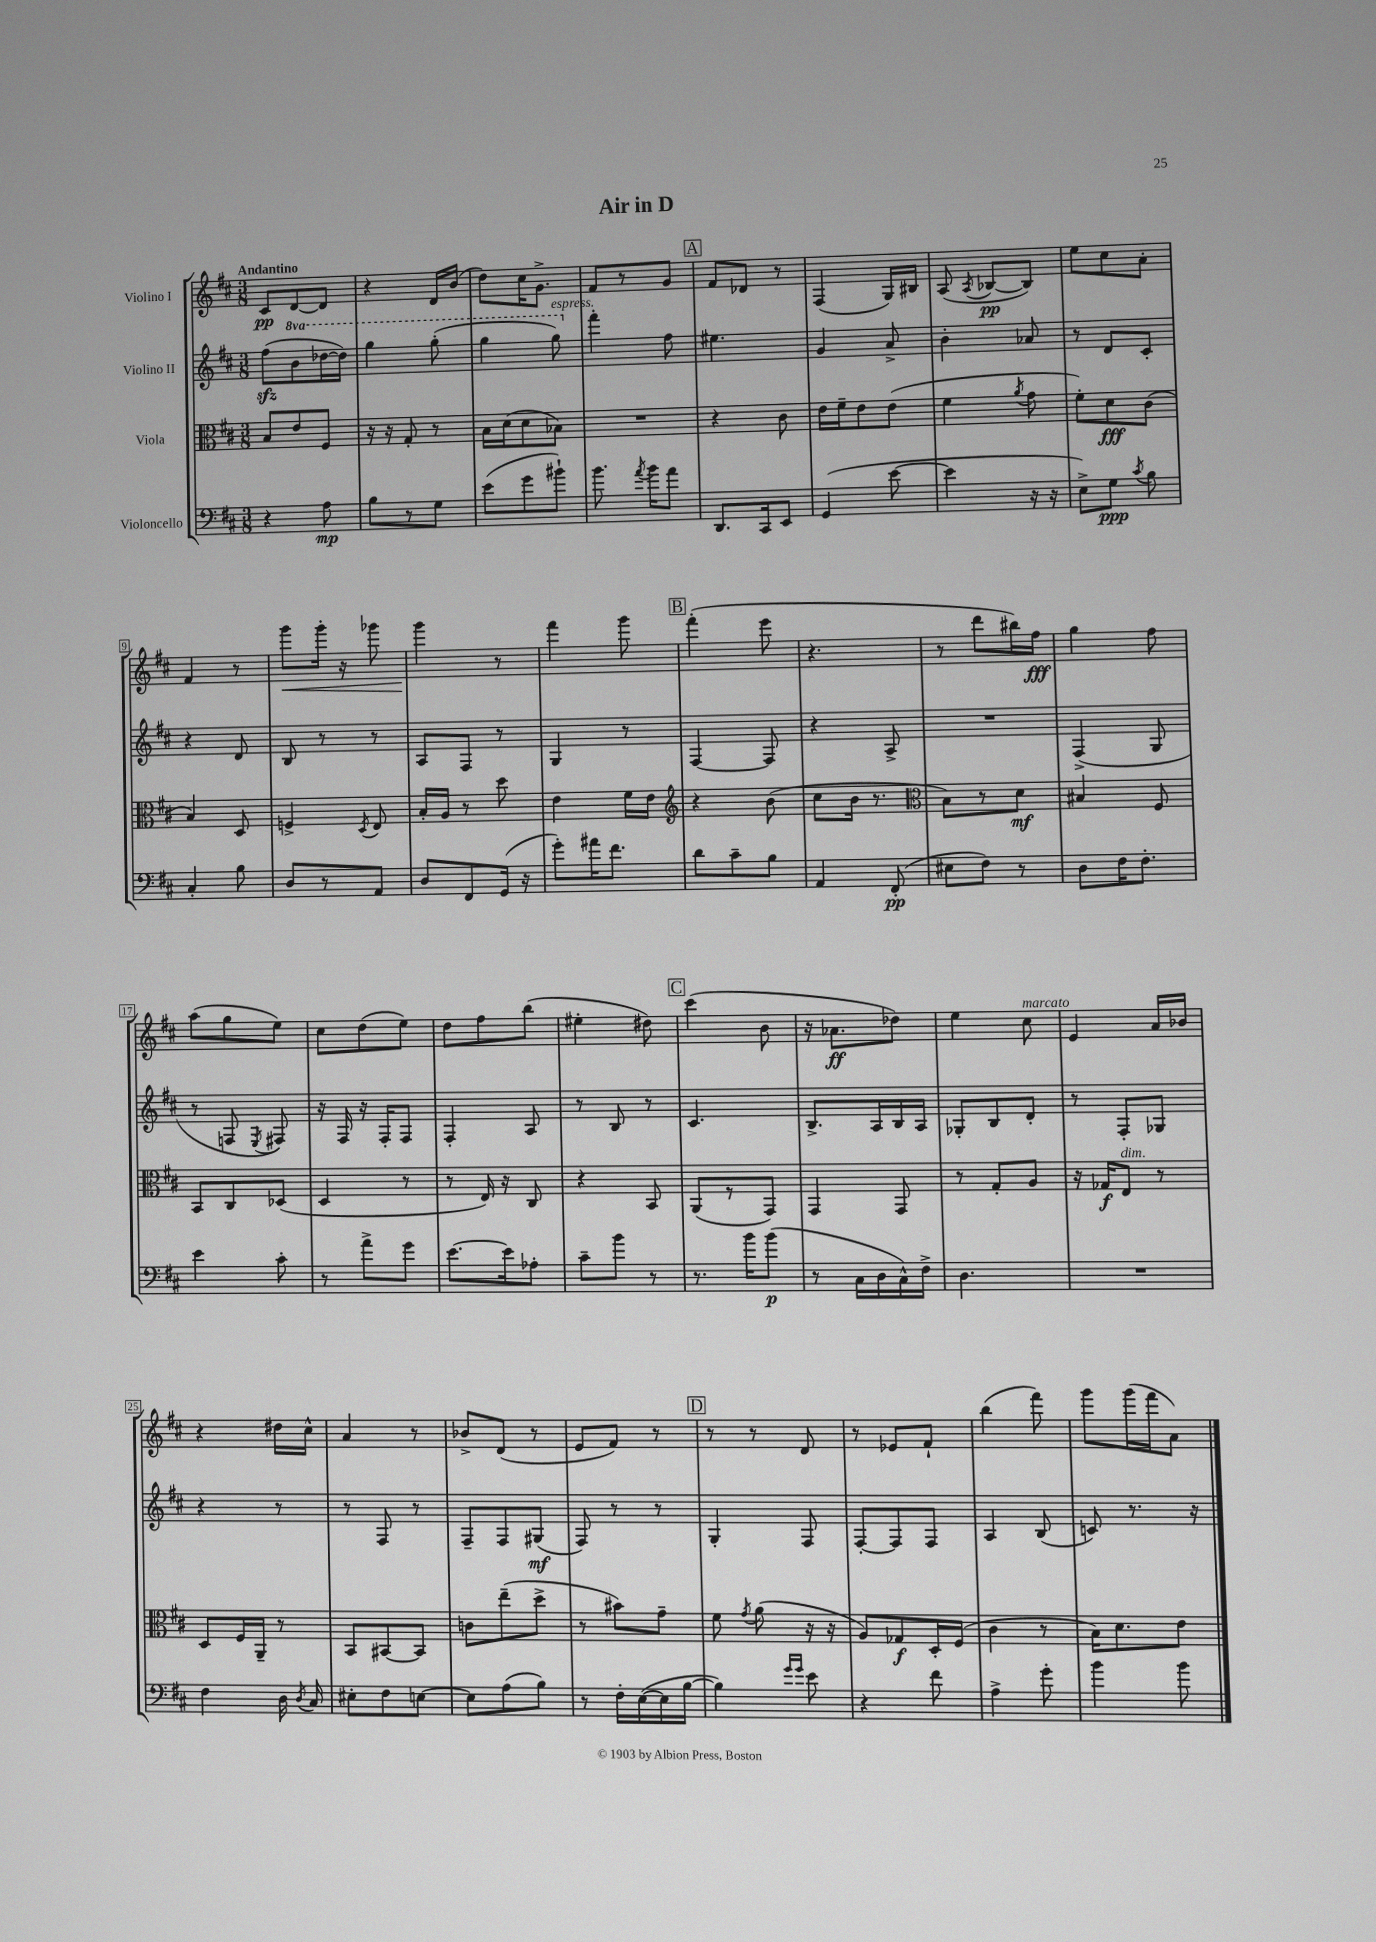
\header { title = "Air in D" }
<<
\new StaffGroup <<
\new Staff = "s0" \with { instrumentName = "Violino I" } {
    \clef treble \key d \major \numericTimeSignature \time 3/8 \tempo "Andantino"
    \autoBeamOff cis'8[\pp d'8~ d'8] |
    r4 d'16[ b'16]( |
    d''8[) cis''16 g'8.]-> |
    fis'8[ r8 g'8] |
    \mark \markup { \box "A" } fis'8[ des'8] r8 |
    fis4( g16[) bis16] |
    a8( \acciaccatura { a8 } bes8[~\pp bes8]) |
    e''8[ cis''8 a'8]-. |
    fis'4 r8 |
    g'''8[\< g'''16]-. r16 ges'''8 |
    g'''4\! r8 |
    fis'''4 g'''8 |
    \mark \markup { \box "B" } fis'''4-.( e'''8 |
    r4. |
    r8 d'''8[ bis''16) fis''16]\fff |
    g''4 fis''8 |
    a''8[( g''8 e''8]) |
    cis''8[ d''8( e''8]) |
    d''8[ fis''8 b''8]( |
    eis''4-. dis''8) |
    \mark \markup { \box "C" } cis'''4( b'8 |
    r16 aes'8.[\ff des''8]) |
    e''4 cis''8^\markup { \italic "marcato" } |
    e'4 a'16[ bes'16] |
    r4 dis''16[ cis''16]-^ |
    a'4 r8 |
    bes'8[-> d'8]( r8 |
    e'8[ fis'8]) r8 |
    \mark \markup { \box "D" } r8 r8 d'8 |
    r8 ees'8[ fis'8]-! |
    b''4( fis'''8) |
    g'''8[ g'''16( fis'''16 a'8]) \bar "|." |
}
\new Staff = "s1" \with { instrumentName = "Violino II" } {
    \clef treble \key d \major \numericTimeSignature \time 3/8 \set Staff.ottavationMarkups = #ottavation-simple-ordinals
    \autoBeamOff fis''8[\sfz( \ottava #1 b''8 des'''16~ des'''16]) |
    g'''4 g'''8-.( |
    g'''4 g'''8^\markup { \italic "espress." }) \ottava #0 |
    fis'''4-. fis''8 |
    \mark \markup { \box "A" } eis''4. |
    g'4 a'8-> |
    b'4-. aes'8 |
    r8 d'8[ cis'8]-. |
    r4 d'8 |
    b8 r8 r8 |
    a8[ fis8] r8 |
    g4 r8 |
    \mark \markup { \box "B" } fis4~ fis8 |
    r4 a8-> |
    R4. |
    fis4->( g8 |
    r8 f8 \acciaccatura { e8 } fis8) |
    r16 fis16 r16 fis16[-. fis8] |
    fis4-. a8 |
    r8 b8 r8 |
    \mark \markup { \box "C" } cis'4. |
    b8.[-> a16 b16 a16] |
    ges8[-. b8 d'8]-. |
    r8 fis8[-. ges8] |
    r4 r8 |
    r8 fis8 r8 |
    fis8[-- fis8 gis8]\mf( |
    fis8) r8 r8 |
    \mark \markup { \box "D" } g4-. fis8 |
    fis8[~-. fis8 fis8] |
    a4 b8( |
    c'8) r8. r16 \bar "|." |
}
\new Staff = "s2" \with { instrumentName = "Viola" } {
    \clef alto \key d \major \numericTimeSignature \time 3/8
    \autoBeamOff b8[ e'8 fis8] |
    r16 r16 g8-. r8 |
    b16[ d'16( d'8 bes8]) |
    R4. |
    \mark \markup { \box "A" } r4 cis'8 |
    e'16[ fis'16-- e'8 e'8]( |
    fis'4 \acciaccatura { a'8 } g'8 |
    fis'8[-.) d'8\fff cis'8]( |
    b4) d8 |
    f4-> \acciaccatura { d8 } e8 |
    b16[-. a16] r8 d''8 |
    e'4 fis'16[ e'16] |
    \mark \markup { \box "B" } \clef treble r4 b'8( |
    cis''8[ b'16] r8. |
    \clef alto b8[) r8 d'8]\mf |
    bis4 fis8 |
    b,8[ cis8 des8]( |
    d4 r8 |
    r8 e16) r16 cis8 |
    r4 b,8 |
    \mark \markup { \box "C" } a,8[( r8 g,8]) |
    g,4 g,8 |
    r8 g8[-. a8] |
    r16 ges16[\f e8]^\markup { \italic "dim." } r8 |
    d8[ fis16 a,16]-- r8 |
    b,8[ bis,8~ bis,8] |
    c'8[ e''8--( d''8]-> |
    r8 bis'8[) g'8]-- |
    \mark \markup { \box "D" } fis'8 \acciaccatura { g'8 } a'8( r16 r16 |
    a8[) ges8\f d16-. fis16]( |
    cis'4 r8 |
    b16[) d'8. e'8] \bar "|." |
}
\new Staff = "s3" \with { instrumentName = "Violoncello" } {
    \clef bass \key d \major \numericTimeSignature \time 3/8
    \autoBeamOff r4 a8\mp |
    b8[ r8 g8] |
    e'8[( g'8 bis'8]-!) |
    b'8. \acciaccatura { a'8 } b'16[ a'8] |
    \mark \markup { \box "A" } d,8.[ cis,16 e,8] |
    g,4( e'8~ |
    e'4 r16 r16 |
    e8[->) g8]\ppp \acciaccatura { cis'8 } b8 |
    cis4-. b8 |
    d8[ r8 a,8] |
    d8[ fis,8 g,16]( r16 |
    g'8[-.) ais'16 fis'8.] |
    \mark \markup { \box "B" } d'8[ cis'8-- b8] |
    a,4 fis,8-.\pp( |
    eis8[ fis8]) r8 |
    d8[ fis16 fis8.]-. |
    e'4 cis'8-. |
    r8 a'8[-> g'8] |
    e'8.[~ e'16 aes8]-. |
    cis'8[-- b'8] r8 |
    \mark \markup { \box "C" } r8. b'16[ b'8]\p( |
    r8 cis16[ d16 cis16-^) fis16]-> |
    d4. |
    R4. |
    fis4 d16 \acciaccatura { d8 } cis16 |
    eis8[-. fis8 e8]~ |
    e8[ a8( b8]) |
    r8 fis16[-. e16~( e16 b16]~ |
    \mark \markup { \box "D" } b4) \grace { g'16[ g'16] } e'8 |
    r4 fis'8 |
    a4-> g'8-. |
    b'4 b'8 \bar "|." |
}
>>
>>
\layout { \context { \Score \override BarNumber.stencil = #(make-stencil-boxer 0.1 0.3 ly:text-interface::print) } }
